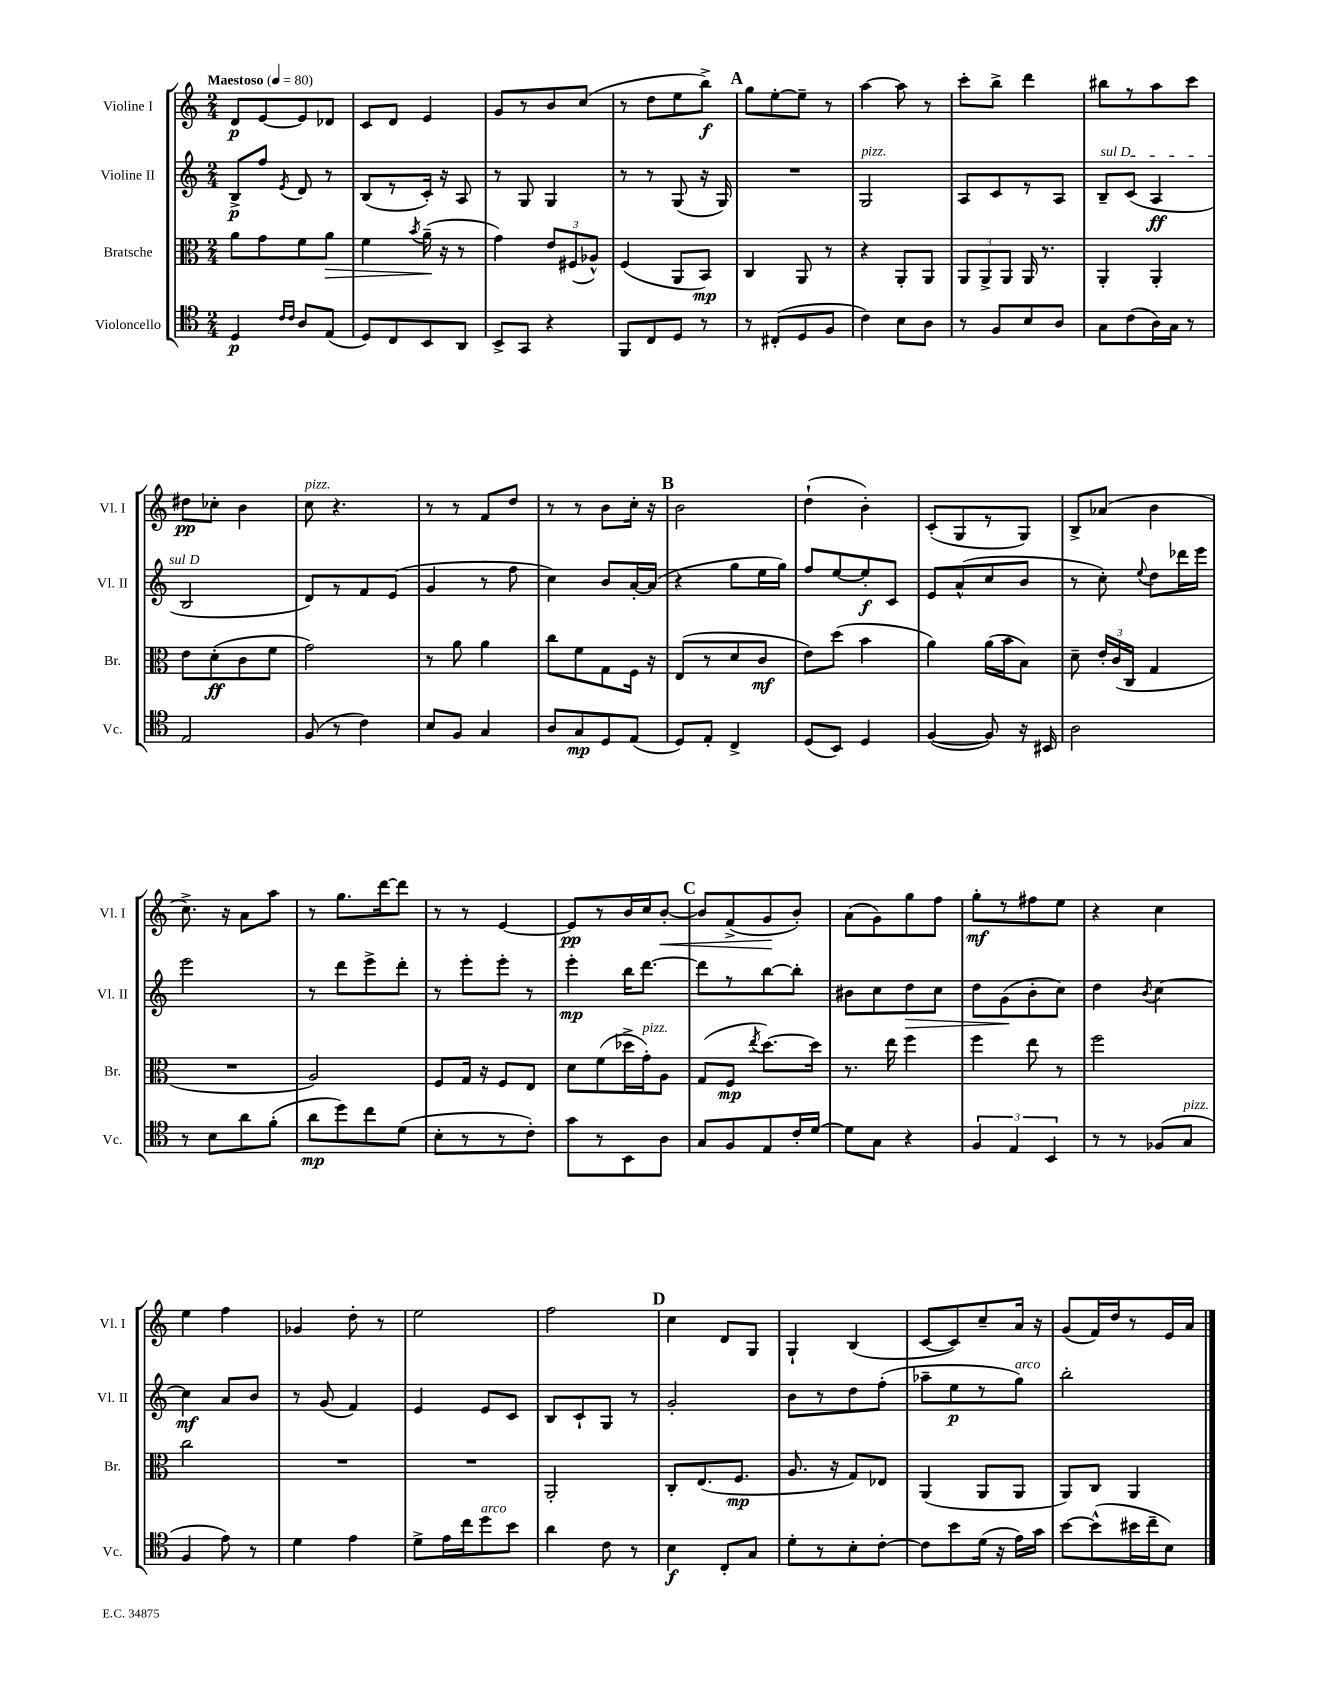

**kern	**kern	**kern	**kern
*staff4	*staff3	*staff2	*staff1
*clefC4	*clefC3	*clefG2	*clefG2
*k[]	*k[]	*k[]	*k[]
*M2/4	*M2/4	*M2/4	*M2/4
*MM80	*MM80	*MM80	*MM80
4D/	8a\L	8B^/L	8d/L
.	8g\	8ff/J	[8e/
16qqc/LL	.	.	.
16qqc/JJ	.	8qe/	.
8A/L	8f\	8d/	8e/]
(8E/J	8a\J	8r	8d-/J
=	=	=	=
8D/L)	4f\	(8B/L	8c/L
8C/	.	8r	8d/J
.	8qb/	.	.
8BB/	(16a~\	16c'/Jk)	4e/
.	16r	16r	.
8AA/J	8r	8A/	.
=	=	=	=
8BB^/L	4g\)	8r	8g/L
8GG/J	.	8G/	8r
4r	12e/L	4G/	8b/
.	(12F#/	.	.
.	.	.	(8cc/J
.	12A-^^/J)	.	.
=	=	=	=
8FF/L	(4F/	8r	8r
8C/	.	8r	8dd\L
8D/J	8AA/L	(8G/	8ee\
8r	8BB/J)	16r	8bb^\J)
.	.	16G/)	.
=	=	=	=
8r	4C/	2r	8gg\L
(8C#'/L	.	.	[8ee'\
8D/	8AA/	.	8ee~\]J
8F/J	8r	.	8r
=	=	=	=
4c\)	4r	2G/	[4aa\
8B\L	8AA'/L	.	8aa\]
8A\J	8AA/J	.	8r
=	=	=	=
8r	12AA/L	8A/L	8ccc'\L
.	12AA^/	.	.
8F/L	.	8c/	8bb^\J
.	12AA/J	.	.
8B/	16AA/	8r	4ddd\
.	8.r	.	.
8A/J	.	8A/J	.
=	=	=	=
8G\L	4AA'/	8B~/L	8bb#\L
(8c\	.	(8c/J	8r
16A\L)	4AA'/	4A/	8aa\
16G\JJ	.	.	.
8r	.	.	8ccc\J
=	=	=	=
2E/	8e\L	2B/	8dd#\L
.	(8d'\	.	8cc-'\J
.	8c\	.	4b\
.	8f\J	.	.
=	=	=	=
(8F/	2g\)	8d/L)	8cc\
8r	.	8r	4.r
4c\)	.	8f/	.
.	.	(8e/J	.
=	=	=	=
8B/L	8r	4g/	8r
8F/J	8a\	.	8r
4G/	4a\	8r	8f/L
.	.	8ff\	8dd/J
=	=	=	=
8A/L	8cc\L	4cc\)	8r
8G/	8f\	.	8r
8D/	8G\	8b/L	8b\L
(8E/J	16F\Jk	[16a'/L	16cc'\Jk
.	16r	(16a/]JJ	16r
=	=	=	=
8D/L)	(8E/L	4r	2b\
8E'/J	8r	.	.
4C^/	8d/	8gg\L	.
.	8c/J	16ee\L	.
.	.	16gg\JJ)	.
=	=	=	=
(8D/L	8e\L)	8ff/L	(4dd`\
8BB/J)	(8dd\J	[8ee/	.
4D/	4b\	8ee'/]	4b'\)
.	.	8c/J	.
=	=	=	=
([4F/	4a\)	8e/L	(8c'/L
.	.	(8a^^/	8G/
8F/])	(16a\LL	8cc/	8r
.	16b\J	.	.
16r	8B\J)	8b/J	8G/J)
16BB#/	.	.	.
=	=	=	=
2A\	8d~\	8r	8B^/L
.	24e'/LL	8cc'\)	(8a-/J
.	(24c/	.	.
.	24C/JJ	.	.
.	.	8qqee/	.
.	4G/	8dd\L	4b\
.	.	16ddd-\L	.
.	.	16eee\JJ	.
=	=	=	=
8r	2r	2eee\	8.cc^\)
8B\L	.	.	.
.	.	.	16r
8a\	.	.	8a\L
(8f'\J	.	.	8aa\J
=	=	=	=
8a\L	2A/)	8r	8r
8dd\)	.	8ddd\L	8.gg\L
8cc\	.	8eee^\	.
.	.	.	[16ddd\k
(8d\J	.	8ddd'\J	8ddd\]J
=	=	=	=
8B'\L	8F/L	8r	8r
8r	16G/Jk	8eee'\L	8r
.	16r	.	.
8r	8F/L	8eee'\J	[4e/
8c'\J)	8E/J	8r	.
=	=	=	=
8g\L	8d\L	4eee'\	8e/]L
8r	(8f\	.	8r
8BB\	16dd-^\L	16bb\LK	16b/L
.	16g'\J)	[8.ddd\J	16cc/J
8A\J	8A\J	.	[8b'/J
=	=	=	=
8G/L	(8G/L	8ddd\]L	8b/]L
8F/	8F/J	8r	(8f^/
.	8qee/	.	.
8E/	[8.dd\L)	[8bb\	8g/
16c'/L	.	8bb'\]J	8b'/J)
[16d/JJ	16dd\]Jk	.	.
=	=	=	=
8d\]L	8.r	8b#\L	(8a\L
8G\J	.	8cc\	8g\)
.	16ee\	.	.
4r	4ff\	8dd\	8gg\
.	.	8cc\J	8ff\J
=	=	=	=
6F/	4ff\	8dd\L	8gg'\L
.	.	(8g\	8r
6E/	.	.	.
.	8ee\	8b'\	8ff#\
6BB/	.	.	.
.	8r	8cc\J)	8ee\J
=	=	=	=
8r	2ff\	4dd\	4r
8r	.	.	.
.	.	8qb/	.
(8F-/L	.	[4cc\	4cc\
8G/J	.	.	.
=	=	=	=
4F/	2cc\	4cc\]	4ee\
8e\)	.	8a/L	4ff\
8r	.	8b/J	.
=	=	=	=
4d\	2r	8r	4g-/
.	.	(8g/	.
4e\	.	4f/)	8dd'\
.	.	.	8r
=	=	=	=
8d^\L	2r	4e/	2ee\
16e\L	.	.	.
16cc\J	.	.	.
8dd\	.	8e/L	.
8b\J	.	8c/J	.
=	=	=	=
4a\	2AA'/	8B/L	2ff\
.	.	8c`/	.
8c\	.	8G/J	.
8r	.	8r	.
=	=	=	=
4B\	8C'/L	2g'/	4cc\
.	(8.E/	.	.
8C'/L	.	.	8d/L
.	8.F/J	.	.
8G/J	.	.	8G/J
=	=	=	=
8d'\L	8.A/	8b\L	4G`/
8r	.	8r	.
.	16r	.	.
8B'\	8G/L)	8dd\	(4B/
[8c'\J	8E-/J	(8ff'\J	.
=	=	=	=
8c\]L	(4AA/	8aa-~\L	[8c/L
8b\	.	8ee\	8c/])
(16d\Jk	8AA/L	8r	8cc~/
16r	.	.	.
16e\LL)	8AA/J	8gg\J)	16a/Jk
16g\JJ	.	.	16r
=	=	=	=
[8b\L	8AA/L)	2bb'\	(8g/L
(8b^^\]	8C/J	.	16f/L)
.	.	.	16dd/J
16b#\L	4AA/	.	8r
16cc~\J	.	.	.
8B\J)	.	.	16e/L
.	.	.	16a/JJ
==	==	==	==
*-	*-	*-	*-
